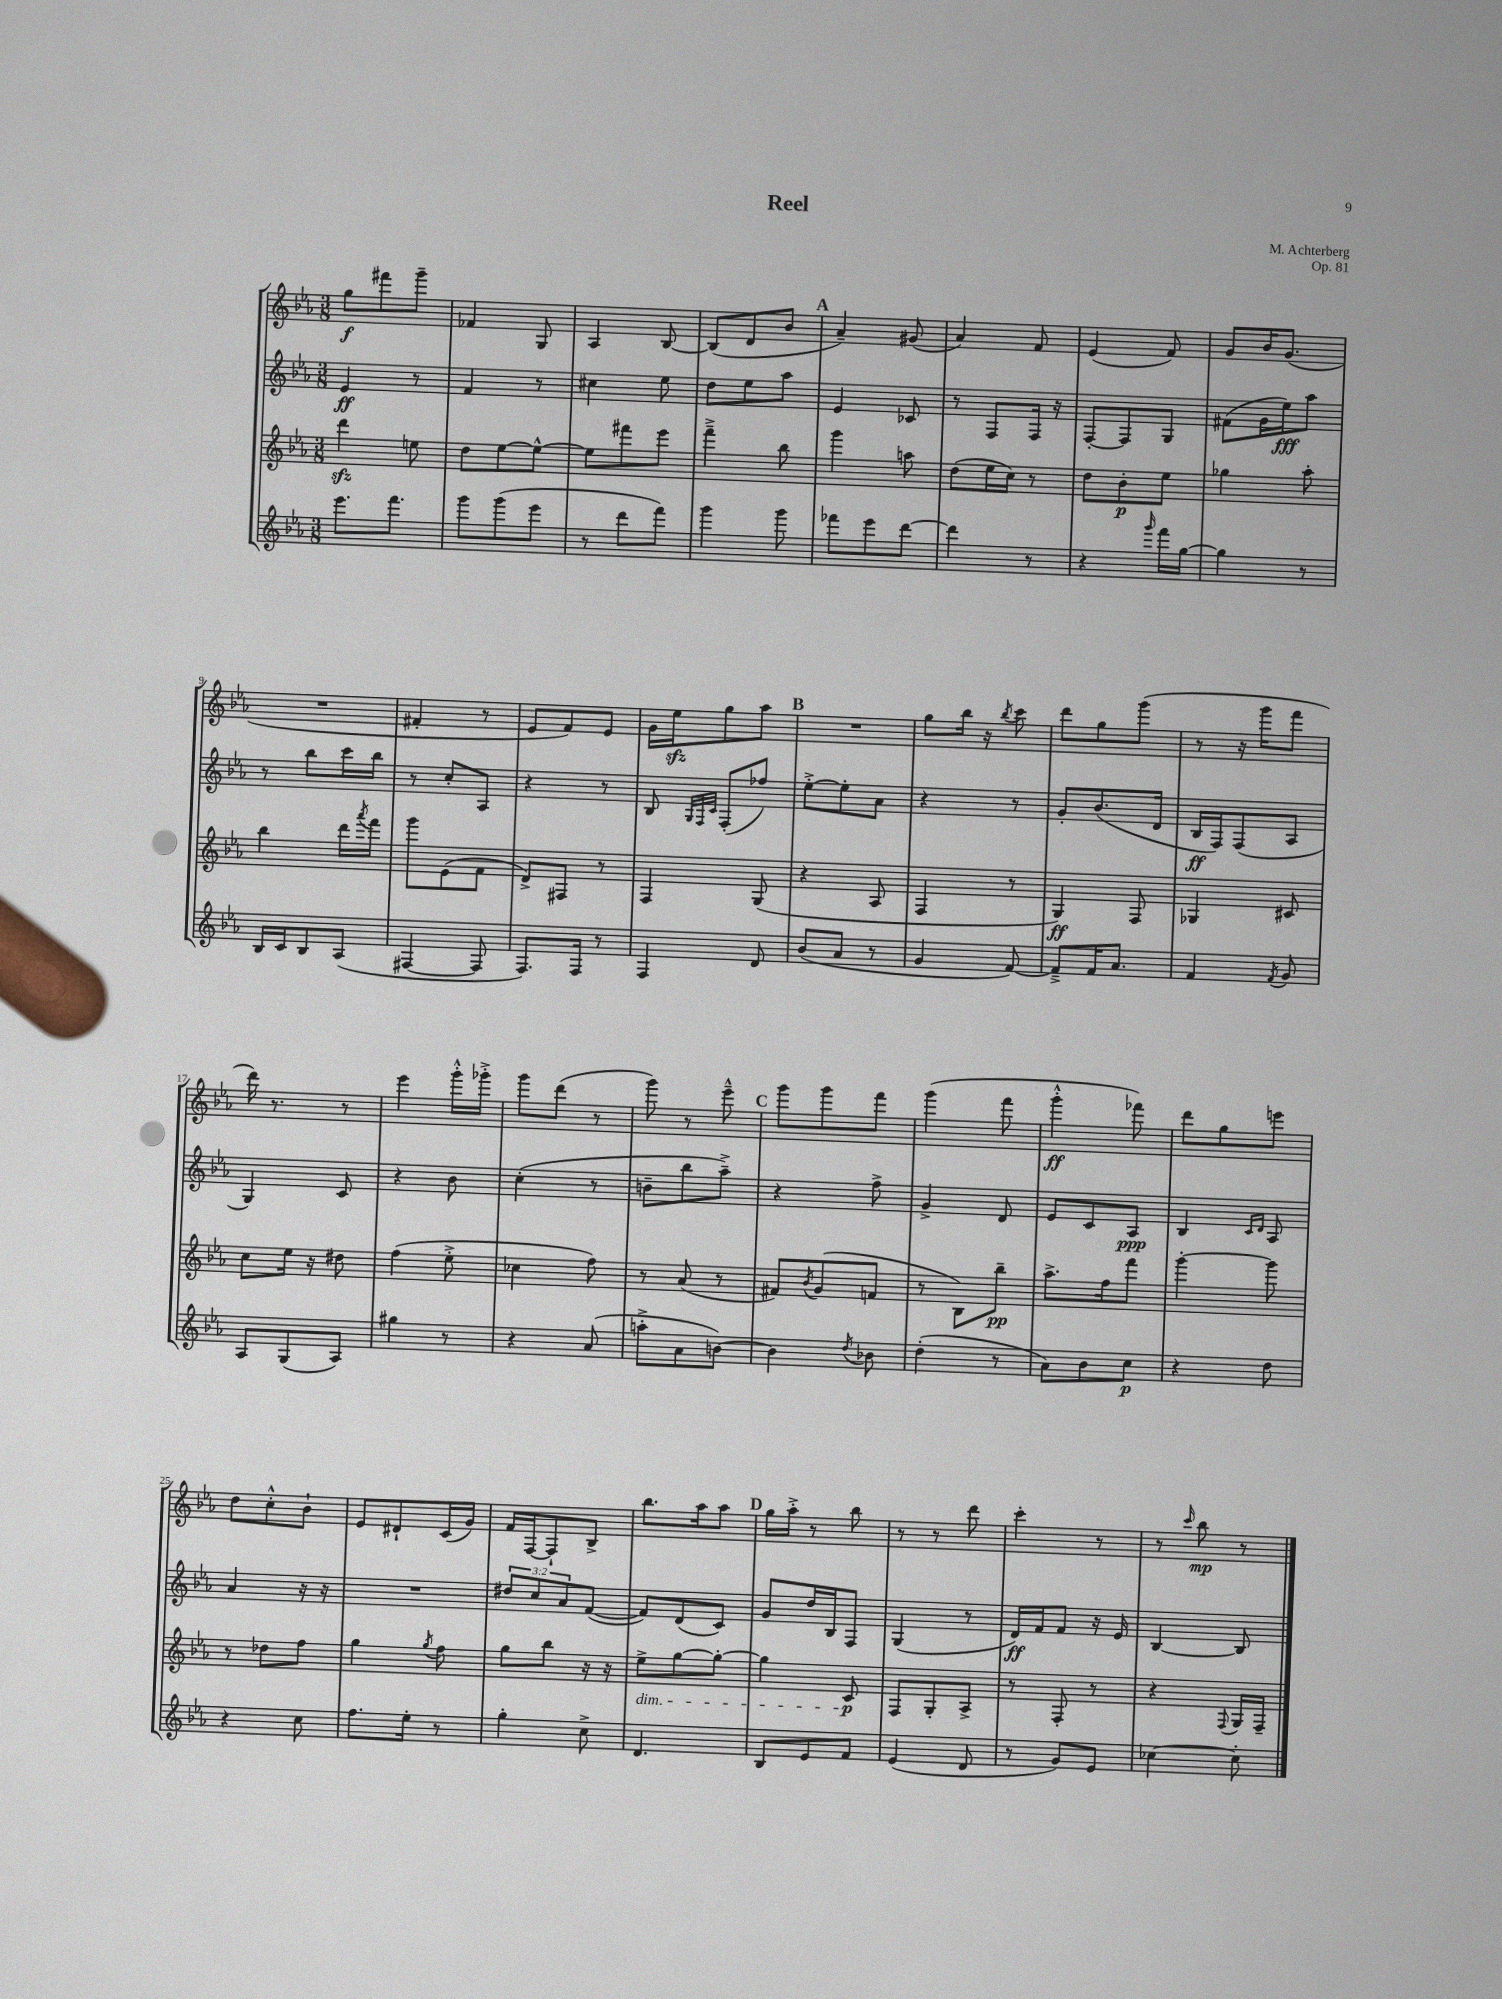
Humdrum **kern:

**kern	**kern	**kern	**kern
*staff4	*staff3	*staff2	*staff1
*clefG2	*clefG2	*clefG2	*clefG2
*k[b-e-a-]	*k[b-e-a-]	*k[b-e-a-]	*k[b-e-a-]
*M3/8	*M3/8	*M3/8	*M3/8
8.eee-	4ddd	4e-	8gg
.	.	.	8fff#
8.fff	.	.	.
.	8ee	8r	8ggg~
=	=	=	=
8ggg	8dd	4f	4f-
(8ggg	[8ee-	.	.
8eee-	8ee-^^_	8r	8G
=	=	=	=
8r	8ee-]	4cc#	4A-
8ddd	8fff#	.	.
8fff)	8eee-	8ee-	[8B-
=	=	=	=
4ggg	4fff~^	8dd	(8B-]
.	.	8ee-	8d
8ggg	8bb-	8aa-	8b-
=	=	=	=
8fff-	4ggg	4e-	4a-~)
8eee-	.	.	.
[8ddd	8aa	8c-	(8g#
=	=	=	=
4ddd]	(8dd	8r	4a-)
.	16ee-	8F	.
.	16cc)	.	.
8r	8r	16F	8f
.	.	16r	.
=	=	=	=
4r	8dd	[8F'	(4e-
.	8b-'	8F]	.
16qqggg	.	.	.
16fff	8ee-	8G	8f)
[16gg	.	.	.
=	=	=	=
4gg]	4gg-	(8f#	8g
.	.	16g	16b-
.	.	16ee-)	(8.g
8r	8aa-'	8aa-	.
=	=	=	=
16B-	4bb-	8r	4.r
16c	.	.	.
8B-	.	8bb-	.
(8A-	16ddd	16ccc	.
.	8qaaa-	.	.
.	16fff	16bb-	.
=	=	=	=
[4F#	8ggg	8r	4f#'
.	(8e-	8cc'	.
8F#]	8f	8A-	8r
=	=	=	=
8.F)	8d^)	4r	8e-
.	8F#	.	8f)
16F	.	.	.
8r	8r	8r	8e-
=	=	=	=
4F	4F	8B-	16g
.	.	.	16ee-
.	.	32qqG	.
.	.	32qqF	.
.	.	32qqc	.
.	.	(8F'	8gg
8d	(8G	8ff-)	8aa-
=	=	=	=
(8b-	4r	[8ee-'^	4.r
8a-	.	8ee-']	.
8r	8A-	8a-	.
=	=	=	=
4g	4F	4r	8gg
.	.	.	16bb-
.	.	.	16r
.	.	.	8qbb-
[8f)	8r	8r	8ccc
=	=	=	=
8f~^]	4G)	8g'	8ddd
16f	.	(8.b-	8gg
8.a-	.	.	.
.	8F	.	(8ggg
.	.	16d	.
=	=	=	=
4f	4G-	16B-	8r
.	.	16F)	.
.	.	(8F	16r
.	.	.	16ggg
8qf	.	.	.
8g	8c#	8A-	8fff
=	=	=	=
8A-	8cc	4G)	16ddd)
.	.	.	8.r
(8G	16ee-	.	.
.	16r	.	.
8A-)	8dd#	8c	8r
=	=	=	=
4gg#	(4ff	4r	4eee-
8r	8ee-'^	8b-	16ggg'^^
.	.	.	16ggg-'^
=	=	=	=
4r	4cc-	(4cc'	8ggg
.	.	.	(8ddd
(8a-	8ff)	8r	8r
=	=	=	=
8aa'^	8r	8b~	8ggg)
8a-	(8a-	8bb-	8r
[8b)	8r	8aa-~^)	8eee-~^^
=	=	=	=
4b]	8f#)	4r	8ggg
.	8qb-	.	.
.	(8g	.	8ggg
8qdd	.	.	.
8b-	8f	8ff^	8fff
=	=	=	=
(4dd'	8r	4g^	(4ggg
.	8B-)	.	.
8r	8bb-~	8d	8fff
=	=	=	=
8a-)	8.aa-^	8e-	4ggg'^^
8b-	.	8c	.
.	16ff	.	.
8cc	8fff	8A-	8fff-)
=	=	=	=
4r	[4ggg'	4B-	8ddd
.	.	.	8gg
.	.	16qqc	.
.	.	16qqd	.
8dd	8ggg]	8A-	8eee
=	=	=	=
4r	8r	4a-	8dd
.	8dd-	.	8cc'^^
8cc	8ff	16r	8b-`
.	.	16r	.
=	=	=	=
8.ff	4gg	4.r	8e-
.	.	.	8d#`
16ee-'	.	.	.
.	8qgg	.	.
8r	8ff	.	(16c
.	.	.	16g)
=	=	=	=
4gg'	8gg	12dd#	16f
.	.	.	[16F
.	.	12cc	.
.	8bb-	.	8F`]
.	.	12a-	.
8cc^	16r	([8f	8B-^
.	16r	.	.
=	=	=	=
4.d	8ee-^	8f])	8.bb-
.	[8gg	(8d	.
.	.	.	16aa-
.	8gg'_	8c)	8aa-
=	=	=	=
8B-	4gg]	8g	16gg
.	.	.	16aa-'^
8e-	.	16dd	8r
.	.	16B-	.
8f	8c	8F	8bb-
=	=	=	=
(4e-	8F	(4G	8r
.	8G'	.	8r
8d	8A-^	8r	8ddd
=	=	=	=
8r	8r	16d)	4ccc'
.	.	16f	.
8g)	8F'	8f	.
8e-	8r	16r	8r
.	.	16e-	.
=	=	=	=
[4cc-	4r	[4B-	8r
.	.	.	16qqccc
.	.	.	8bb-
.	8qqF	.	.
8cc-']	16G	8B-]	8r
.	16F~	.	.
==	==	==	==
*-	*-	*-	*-
